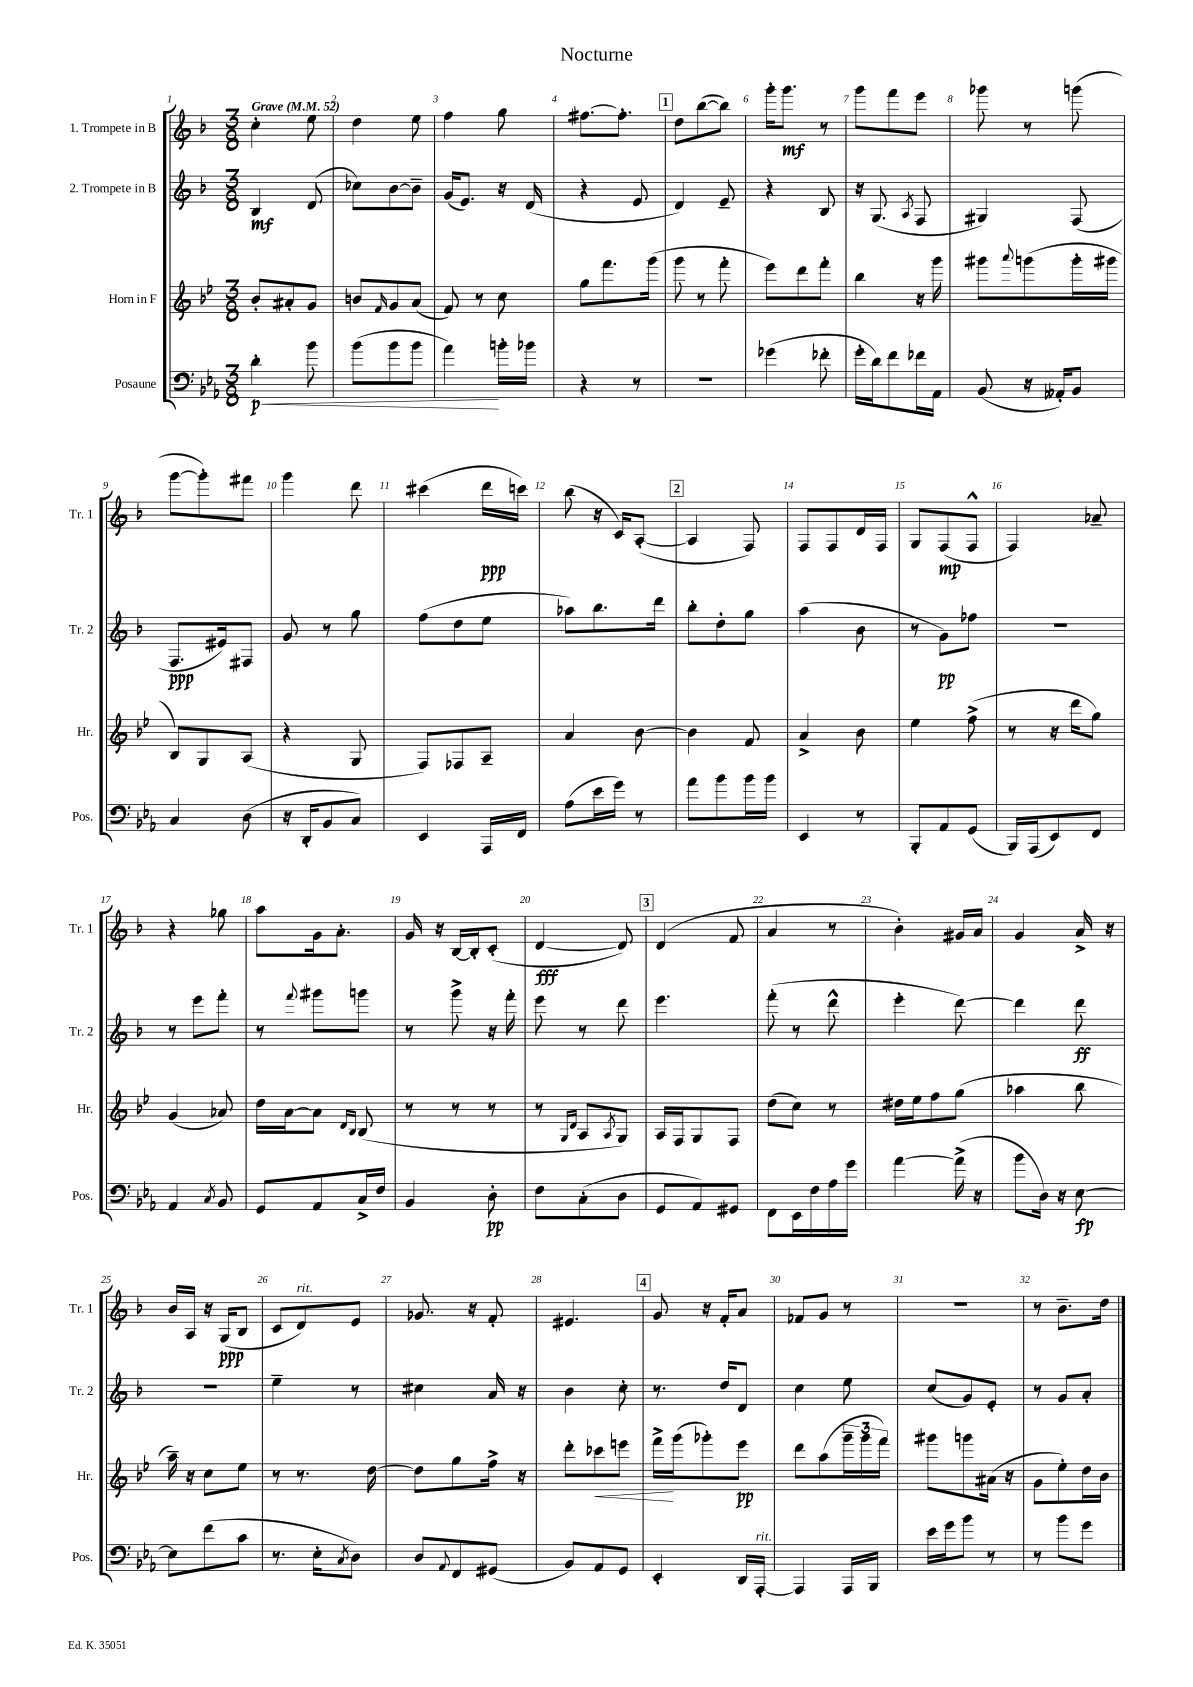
\header { title = "Nocturne" }
<<
\new StaffGroup <<
\new Staff = "s0" \with { instrumentName = "1. Trompete in B" shortInstrumentName = "Tr. 1" } {
    \clef treble \key f \major \numericTimeSignature \time 3/8 \tempo "Grave" 4 = 52
    c''4-. e''8 |
    d''4 e''8 |
    f''4 g''8 |
    fis''8.~ fis''8.-. |
    \mark \markup { \box "1" } d''8 bes''8~( bes''8) |
    g'''16-. g'''8.\mf r8 |
    g'''8 f'''8 e'''8 |
    ges'''8 r8 g'''8( |
    g'''8~ g'''8-.) fis'''8 |
    g'''4 d'''8 |
    cis'''4( d'''16\ppp c'''16) |
    bes''8( r16 c'16) a8~-.( |
    \mark \markup { \box "2" } a4 f8) |
    f8 f8 d'16 f16 |
    g8 f8\mp( f8-^ |
    f4) aes'8-- |
    r4 ges''8 |
    a''8 g'16 a'8.-. |
    g'16 r16 bes16~ bes16-. c'8-.( |
    d'4~\fff d'8) |
    \mark \markup { \box "3" } d'4( f'8 |
    a'4 r8 |
    bes'4-.) gis'16 a'16 |
    g'4 a'16-> r16 |
    bes'16 a16 r16 g16\ppp( bes8 |
    c'8 d'8^\markup { \italic "rit." }) e'8 |
    ges'8. r16 f'8-. |
    eis'4. |
    \mark \markup { \box "4" } g'8 r16 f'16-. a'8 |
    fes'8 g'8 r8 |
    R4. |
    r8 bes'8.-- d''16 \bar "|." |
}
\new Staff = "s1" \with { instrumentName = "2. Trompete in B" shortInstrumentName = "Tr. 2" } {
    \clef treble \key f \major \numericTimeSignature \time 3/8
    bes4\mf d'8( |
    ces''8) bes'8~ bes'8-- |
    g'16( e'8.) r16 d'16( |
    r4 e'8 |
    \mark \markup { \box "1" } d'4) e'8-- |
    r4 bes8 |
    r16 g8.( \acciaccatura { a8 } f8 |
    gis4) f8( |
    f8.\ppp eis'16) fis8 |
    g'8 r8 g''8 |
    f''8( d''8 e''8 |
    aes''8) bes''8. d'''16 |
    \mark \markup { \box "2" } bes''8-. d''8-. g''8 |
    a''4( bes'8 |
    r8 g'8\pp) fes''8 |
    R4. |
    r8 e'''8 f'''8-. |
    r8 \appoggiatura { f'''8 } gis'''8 g'''8 |
    r8 g'''8-> r16 f'''16-. |
    e'''8 r8 d'''8 |
    \mark \markup { \box "3" } e'''4. |
    f'''8-.( r8 d'''8-^ |
    e'''4-. d'''8~) |
    d'''4 d'''8\ff |
    R4. |
    e''4-- r8 |
    cis''4 a'16 r16 |
    bes'4 c''8-. |
    \mark \markup { \box "4" } r8. d''16 d'8 |
    c''4 e''8 |
    c''8( g'8) e'8-. |
    r8 g'8 a'8-. \bar "|." |
}
\new Staff = "s2" \with { instrumentName = "Horn in F" shortInstrumentName = "Hr." } {
    \clef treble \key bes \major \numericTimeSignature \time 3/8
    bes'8-. ais'8-. g'8 |
    b'8 \grace { f'16 } g'8 a'8( |
    f'8) r8 c''8 |
    g''8 f'''8. g'''16( |
    \mark \markup { \box "1" } g'''8 r8 f'''8-. |
    ees'''8) d'''8 f'''8-. |
    bes''4 r16 g'''16 |
    gis'''8 \appoggiatura { a'''8 } g'''8( g'''16-. gis'''16 |
    bes8) g8 a8( |
    r4 g8 |
    f8) fes8 a8-- |
    a'4 bes'8~ |
    \mark \markup { \box "2" } bes'4 f'8 |
    a'4-> bes'8 |
    ees''4 f''8->( |
    r8 r16 d'''16 g''8) |
    g'4( aes'8) |
    d''16 a'16~ a'8 \grace { d'16 bes16 } bes8( |
    r8 r8 r8 |
    r8 \grace { g16 d'16 } a8 \acciaccatura { a8 } g8) |
    \mark \markup { \box "3" } a16 f16 g8 f8 |
    d''8( c''8) r8 |
    dis''16 ees''16 f''8 g''8( |
    aes''4 bes''8 |
    a''16--) r16 c''8 ees''8 |
    r8 r8. d''16~ |
    d''8 g''8 f''16-> r16 |
    d'''8-. ces'''8\< e'''8 |
    \mark \markup { \box "4" } f'''16->\! g'''16( ges'''8-.) ees'''8\pp |
    d'''8 a''8( \tuplet 3/2 { g'''16-- g'''16 f'''16) } |
    gis'''8 g'''8 ais'16( r16 |
    g'8 ees''8-.) d''16 bes'16 \bar "|." |
}
\new Staff = "s3" \with { instrumentName = "Posaune" shortInstrumentName = "Pos." } {
    \clef bass \key ees \major \numericTimeSignature \time 3/8
    d'4-.\p\< bes'8 |
    bes'8( bes'8 bes'8 |
    aes'4\!) b'16-. bes'16 |
    r4 r8 |
    \mark \markup { \box "1" } R4. |
    ges'4( fes'8-. |
    g'16-. d'16) f'8 fes'16 aes,16 |
    bes,8( r16 aeses,16-.) bes,8 |
    c4 d8( |
    r16 d,16-. bes,8 c8) |
    ees,4 aes,,16 f,16 |
    aes8( ees'16 g'16) r8 |
    \mark \markup { \box "2" } aes'8 bes'8 bes'16 bes'16 |
    ees,4 r8 |
    bes,,8-. aes,8 g,8( |
    bes,,16) aes,,16( ees,8) f,8 |
    aes,4 \acciaccatura { c8 } bes,8 |
    g,8 aes,8 c16-> f16 |
    bes,4 d8-.\pp |
    f8 c8-.( d8 |
    \mark \markup { \box "3" } g,8 aes,8) gis,8 |
    f,8 ees,16 f16 aes16 g'16 |
    aes'4~ aes'16->( r16 |
    bes'8 d16) r16 ees8~\fp |
    ees8 f'8( c'8 |
    r8. ees16-. \acciaccatura { c8 } d8) |
    d8 \appoggiatura { aes,8 } f,8 gis,8( |
    bes,8) aes,8 g,8 |
    \mark \markup { \box "4" } ees,4-. d,16 aes,,16~-.^\markup { \italic "rit." } |
    aes,,4 aes,,16 bes,,16 |
    ees'16 g'16 bes'8 r8 |
    r8 bes'8 g'8 \bar "|." |
}
>>
>>
\layout { \context { \Score \override BarNumber.break-visibility = ##(#f #t #t) barNumberVisibility = #all-bar-numbers-visible } }
